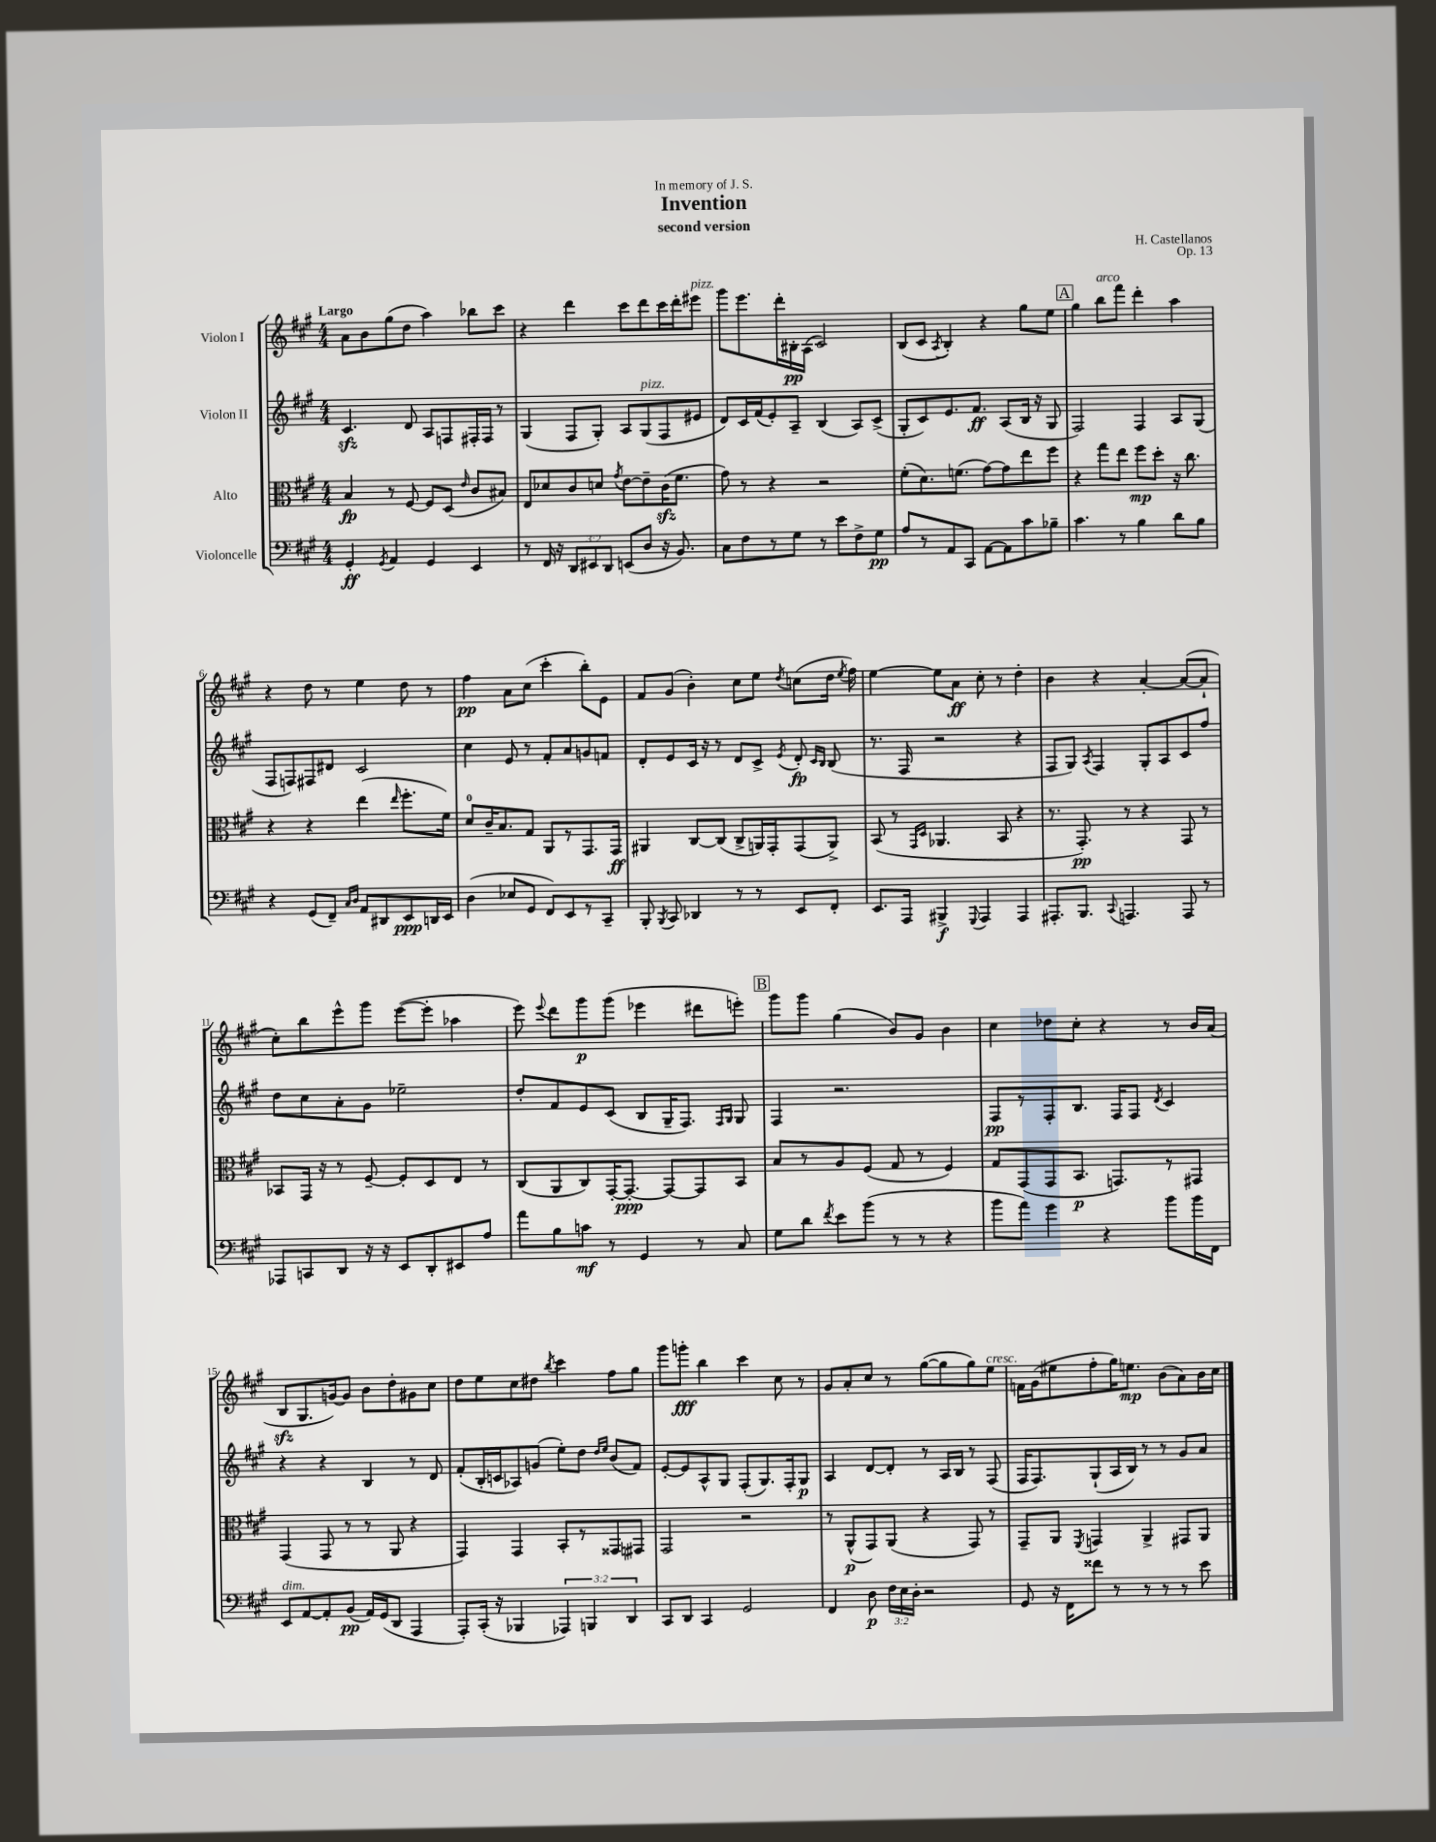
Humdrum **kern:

**kern	**kern	**kern	**kern
*staff4	*staff3	*staff2	*staff1
*clefF4	*clefC3	*clefG2	*clefG2
*k[f#c#g#]	*k[f#c#g#]	*k[f#c#g#]	*k[f#c#g#]
*M4/4	*M4/4	*M4/4	*M4/4
4GG#'/	4B/	4.c#/	8a\L
.	.	.	8b\
8qGG#/	.	.	.
4AA/	8r	.	(8gg#\
.	[8F#/	8d/	8dd\J
4GG#/	8F#/]L	8A/L	4aa\)
.	(8D/J	8F/	.
.	16qqe/	.	.
4EE/	8c#/L	16F#'/L	8bb-\L
.	.	16F#/JJ	.
.	8B#/J)	8r	8ccc#\J
=	=	=	=
8r	8E/L	(4G#/	4r
16FF#/	8d-/	.	.
16r	.	.	.
12DD/L	8c#/	8F#/L	4ddd\
12EE#/	.	.	.
.	8d/J	8G#'/J)	.
12DD/J	.	.	.
.	8qg#/	.	.
(8EE/L	[8e\L	8A/L	8ccc#\L
8D/J	8e~\]	(8G#/	8ddd\
16r	(16c#\K	8F#/	16ccc#\L
8.BB/)	8.f#\J	.	16ddd'\J
.	.	8e#/J	8eee#\J
=	=	=	=
8C#\L	8g#\)	8d/L)	8ggg#\L
8F#\	8r	16c#/L	8.eee\
.	.	(16f#/J	.
8r	4r	8e'/)	.
.	.	.	16ddd'\L
8G#\J	.	8A~/J	16B#'\
.	.	.	(16A\JJ
8r	2r	(4B/	2c#/)
8e\L	.	.	.
8F#^\	.	8A/L)	.
8G#\J	.	(8c#^/J	.
=	=	=	=
8A/L	(8f#'\L	8G#'/L	(8B/L
8r	8.d\)	8c#/)	8c#/J
.	.	.	8qA/
8AA/	.	8.e/	4B'/)
.	(8.f\J	.	.
8CC#/J	.	.	.
.	.	8.f#/J	.
[8AA\L	[8g#\L)	.	4r
8AA\]	8g#\]	(8A/L	.
8c#\	8ee\	16B/Jk	8gg#\L
.	.	16r	.
8B-~\J	8ff#\J	8G#/	8ee\J
=	=	=	=
4.c#\	4r	2F#/)	4gg#\
.	8gg#\L	.	8bb\L
8r	8ee\J	.	8fff#\J
4B\	8ff#\L	4F#/	4ddd'\
.	8dd'\J	.	.
8d\L	16r	8A/L	4aa\
.	8.cc#\	.	.
8B\J	.	(8G#/J	.
=	=	=	=
4r	4r	8F#/L	4r
.	.	8F/)	.
(8GG#/L	4r	8F#/	8dd\
8FF#~/J)	.	8d#/J	8r
16qqC#/LL	.	.	.
16qqD/JJ	.	.	.
8AA/L	(4ee\	2c#/	4ee\
8DD#/	.	.	.
.	16qqee/	.	.
8EE/	8.ff#'\L	.	8dd\
16DD/L	.	.	8r
16EE/JJ	16f#\Jk)	.	.
=	=	=	=
(4D\	8d/L	4cc#\	4ff#\
.	16c#~/K	.	.
.	8.B/	.	.
8E-/L	.	8e/	8a\L
8GG#/J	8G#/J	8r	(8cc#\J
8FF#/L)	8AA/L	8f#'/L	4ccc#'\
8EE/	8r	8a/	.
8r	8.GG#/	8g/	8bb'\L)
8CC#~/J	.	8f/J	8e\J
.	16GG#/Jk	.	.
=	=	=	=
8BBB'/	4AA#/	8d'/L	8f#/L
8qBBB/	.	.	.
8CC#/	.	8e/	(8g#/J
4DD-/	[8C#/L	16c#/Jk	4b'\)
.	.	16r	.
.	(8C#/]J	8r	.
8r	8C#^/L	8d/L	8cc#\L
8r	16AA/L)	8c#^/J	8ee\J
.	16GG#'/J	.	.
.	.	8qe/	8qdd/
8EE/L	(8GG#/	8d'/	(8cc\L
.	.	16qqc#/LL	.
.	.	16qqB/JJ	.
8FF#'/J	8AA^/J)	(8B/	16dd\Jk
.	.	.	8qee/
.	.	.	16ff#\)
=	=	=	=
8.EE/L	(8BB/	8.r	[4ee\
.	8r	.	.
16AAA/Jk	.	16F#/	.
.	16qqGG#/LL	.	.
.	16qqD/JJ	.	.
4BBB#^/	4.AA-/	2r	8ee\]L
.	.	.	8a\J
8qqGGG#/	.	.	.
4AAA/	.	.	8cc#'\
.	8BB/	.	8r
4AAA/	4r	4r	4dd'\
=	=	=	=
8.AAA#'/L	8.r	8F#/L	4b\
.	.	8G#/J)	.
8.BBB/J	8.GG#'/)	.	.
.	.	8qA/	.
.	.	4F#/	4r
8qqCC#/	.	.	.
4.AAA/	8r	.	.
.	4r	8G#'/L	[4a'/
.	.	8A/	.
8AAA/	8GG#/	8c#/	(8a/_L
8r	8r	8ff#/J	8a`/]J
=	=	=	=
8AAA-/L	8BB-/L	8dd\L	8cc#'\L)
8CC/	16GG#/Jk	8cc#\	8bb\
.	16r	.	.
8DD/J	8r	8a'\	8eee^^\
16r	[8F#~/	8g#\J	8ggg#\J
16r	.	.	.
8EE/L	8F#'/]L	2ee-~\	([8eee\L
8DD'/	8D/	.	8eee'\]J
8EE#/	8E/J	.	4aa-\
8A/J	8r	.	.
=	=	=	=
8a\L	(8C#/L	8dd'/L	8eee\)
.	.	.	8qqeee/
8B\	8AA/	8f#/	8ddd\L
8c\J	8C#/)	8e/	8ggg#\
8r	[16GG#'/K	(8c#/J	(8ggg#\J
.	8.GG#'/_J	.	.
4GG#/	.	8B/L	4eee-\
.	8GG#/_L	16G#~/K	.
.	.	8.F#/J)	.
8r	8GG#/]	.	8ddd#\L
.	.	16qqF#/LL	.
.	.	16qqG#/JJ	.
8C#/	8BB/J	8G#/	8eee'\J)
=	=	=	=
8G#\L	8B/L	4F#/	8ggg#\L
8d\J	8r	.	8ggg#\J
8qf#/	.	.	.
8e\L	8A/	2.r	(4gg#\
(8b\J	(8F#/J	.	.
8r	8G#/	.	8b/L)
8r	8r	.	8g#/J
4r	4F#/)	.	4b\
=	=	=	=
8b\L	8G#/L	8F#/L	4cc#\
8a\J)	(8GG#/	8r	.
4g#\	8GG#/	8F#'/	8dd-\L
.	8.BB/J	8.B/J	8cc#'\J
4r	.	.	4r
.	8.GG/L)	16F#/LK	.
.	.	8F#/J	.
.	.	8qd/	.
8b\L	8r	4c#/	8r
16b\L	8GG#/J	.	16b/LL
16FF#\JJ	.	.	(16a/JJ
=	=	=	=
8EE/L	(4GG#/	4r	8B/L
[8AA/	.	.	8.G#/
8AA'/]	8GG#/	4r	.
.	.	.	[16g/k)
(8BB/J	8r	.	8g/]J
16AA/LL)	8r	4B/	8b\L
(16GG#/J	.	.	.
8DD/J	8AA/	.	8dd'\
4AAA/	4r	8r	8g#\
.	.	8d/	8cc#\J
=	=	=	=
8AAA'/L)	4GG#/)	(8f#'/L	8dd\L
(16CC#'/Jk	.	16B'/L	8ee\
16r	.	16c/J	.
4BBB-/	4GG#/	8A-/)	8cc#\
.	.	(8g/J	8dd#\J
.	.	.	8qbb/
6AAA-/)	8BB'/L	8ee'\L)	4ccc#\
.	8r	8dd\J	.
6BBB/	.	.	.
.	.	16qqdd/LL	.
.	.	16qqee/JJ	.
.	8GG##/	(8b/L	8ff#\L
6DD/	.	.	.
.	8GG#/J	8f#/J)	8gg#\J
=	=	=	=
8CC#/L	2GG#/	[8e'/L	8ggg#\L
8DD/J	.	8e/]	8ggg'\J
4CC#/	.	8A^^/	4bb\
.	.	8G#/J	.
2GG#/	2r	(8F#'/L	4ccc#\
.	.	8.G#/)	.
.	.	.	8cc#\
.	.	16F#'/k	.
.	.	8G#/J	8r
=	=	=	=
4FF#/	8r	4A/	8g#/L
.	(8AA^^/L	.	8a'/
8D\	8GG#/)	[8d/L	8cc#/J
24F#\LL	(8AA/J	8d'/]J	8r
24E\	.	.	.
24D'\JJ	.	.	.
2r	4r	8r	([8gg#\L
.	.	16A/LL	8gg#\]
.	.	16B/JJ	.
.	8GG#/)	8r	8gg#\)
.	8r	(8F#/	8ee\J
=	=	=	=
8GG#/	8GG#~/L	16F#/LK	16f\LL
.	.	8.F#/)	(16g#\J
16r	8AA/J	.	8ee#\
16FF#\LK	.	.	.
.	8qFF#/	.	.
8f##\J	4GG/	(8G#`/	8ff#'\
8r	.	16A/L	16gg#\K)
.	.	16B/JJ)	8.ee\J
8r	4AA^/	8r	.
8r	.	8r	(8b\L
8r	8GG#/L	8g#/L	8a\)
8e\	8AA/J	8a/J	16b\L
.	.	.	16cc#\JJ
==	==	==	==
*-	*-	*-	*-
